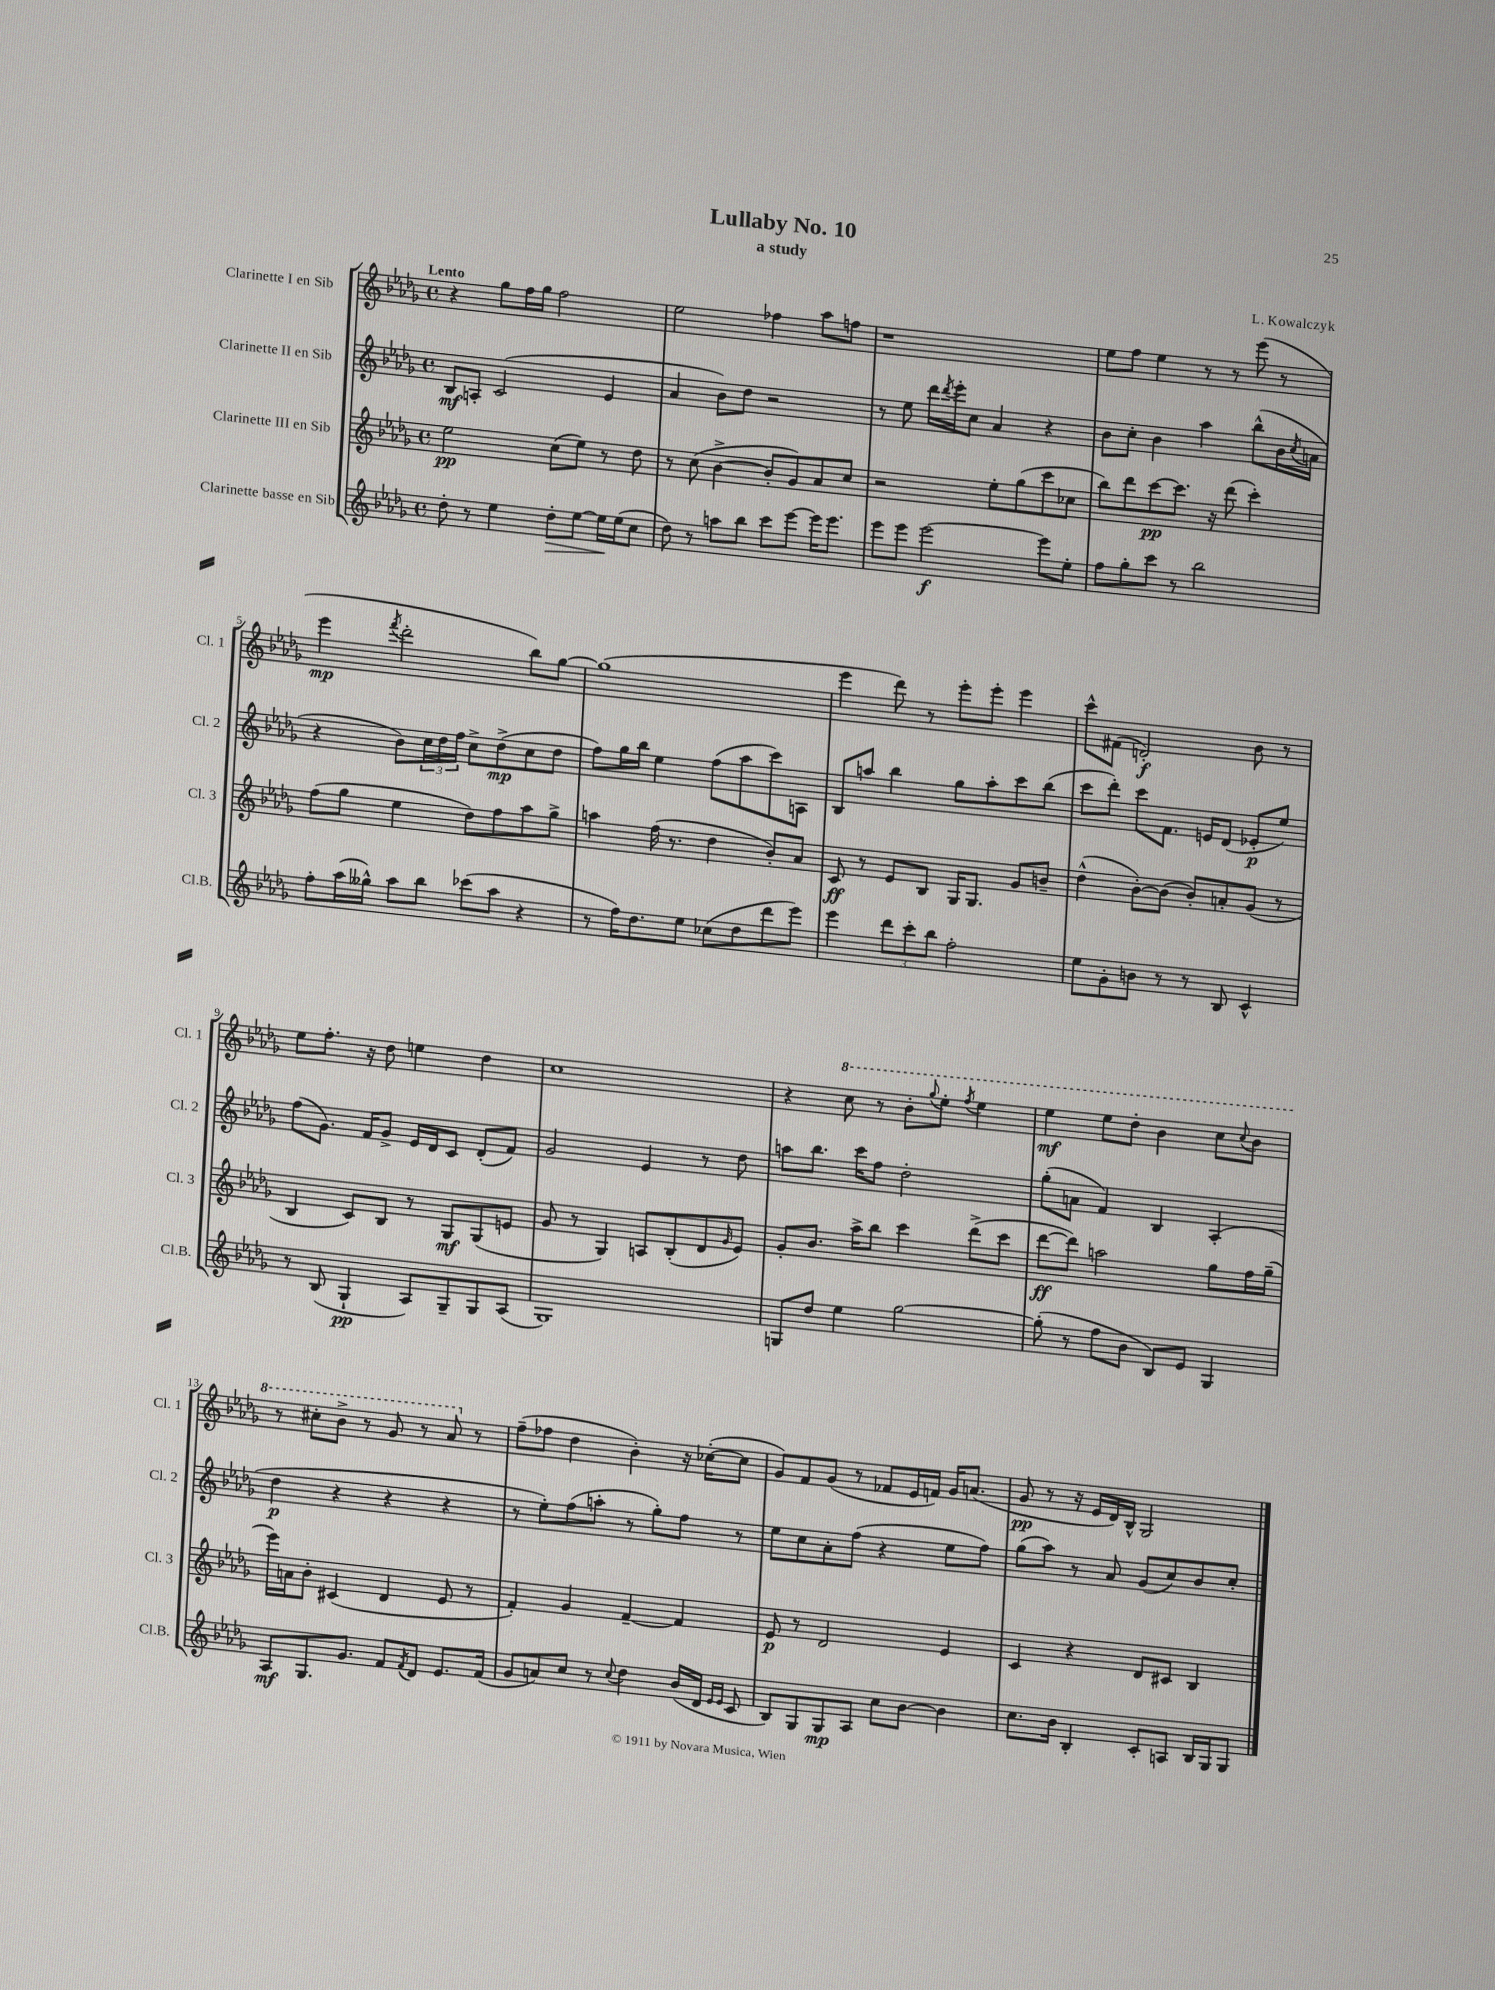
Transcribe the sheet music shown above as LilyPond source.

\header { title = "Lullaby No. 10" composer = "L. Kowalczyk" subtitle = "a study" }
<<
\new StaffGroup <<
\new Staff = "s0" \with { instrumentName = "Clarinette I en Sib" shortInstrumentName = "Cl. 1" } {
    \clef treble \key des \major \defaultTimeSignature \time 4/4 \tempo "Lento"
    r4 ges''8 f''16 ges''16 f''2 |
    ees''2 fes''4 aes''8 f''8 |
    r1 |
    ees''8 f''8 ees''4 r8 r8 ees'''8( r8 |
    ees'''4\mp \acciaccatura { f'''8 } des'''2-. bes''8) ges''8~ |
    ges''1( |
    ees'''4 des'''8) r8 ees'''8-. ees'''8-. ees'''4 |
    c'''8-^ fis'8( d'2-.\f) bes'8 r8 |
    ees''8 f''8.-. r16 des''8 e''4 des''4 |
    c''1 |
    r4 \ottava #1 c'''8 r8 bes''8-. \appoggiatura { ges'''8 } ees'''8-. \acciaccatura { f'''8 } ees'''4 |
    ees'''4\mf ees'''8 des'''8-. bes''4 c'''8 \appoggiatura { c'''8 } bes''8 |
    r8 cis'''8-. bes''8-> r8 ges''8 r8 aes''8 \ottava #0 r8 |
    f''8--( fes''8 des''4 bes'4-.) r16 ces''16~-.( ces''8 |
    ges'8) f'8 ges'8( r8 fes'8 ees'16 f'16) ges'16 a'8.( |
    ges'8\pp r8 r16 ees'16 des'16) bes16-^ ges2 \bar "|." |
}
\new Staff = "s1" \with { instrumentName = "Clarinette II en Sib" shortInstrumentName = "Cl. 2" } {
    \clef treble \key des \major \defaultTimeSignature \time 4/4
    bes8\mf a8-. c'2( ees'4 |
    aes'4 bes'8) des''8 r2 |
    r8 ees''8 des'''16 \acciaccatura { des'''8 } ees'''16-. c''8 aes'4 r4 |
    bes'8 c''8-. bes'4 aes''4 bes''8-^( bes'16 \acciaccatura { c''8 } a'16 |
    r4 bes'8) \tuplet 3/2 { c''16 des''16 f''16 } c''8-> des''8->\mp( c''8 des''8 |
    f''8) ges''16 bes''16 ees''4 f''8( aes''8 c'''8) a8 |
    bes8 a''8 bes''4 ges''8 a''8-. c'''8 bes''8( |
    c'''8 des'''8-.) c'''8 f'8. e'16 des'8( ees'8-.\p ees''8) |
    f''8( ges'8.) f'16 ges'8-> ees'16 des'16 c'8 des'8-.( f'8) |
    ges'2 ees'4 r8 des''8 |
    a''8 bes''8. c'''16 f''8 des''2-. |
    ges''8-.( a'8 f'4) bes4 aes4-.( |
    des''4\p r4 r4 r4 |
    r8 ees''8-.) f''8( a''8-. r8 ges''8-.) f''8 r8 |
    ees''8 c''8 aes'8-. f''8( r4 ees''8 f''8) |
    ges''8( aes''8) r8 aes'8 ges'8( c''8) bes'8 c''8-. \bar "|." |
}
\new Staff = "s2" \with { instrumentName = "Clarinette III en Sib" shortInstrumentName = "Cl. 3" } {
    \clef treble \key des \major \defaultTimeSignature \time 4/4
    ees''2\pp c''8( ees''8) r8 des''8 |
    r8 c''8( bes'4~-> bes'8-. ges'8) aes'8 c''8 |
    r2 ees''8-. ges''8( c'''8 ces''8 |
    bes''8) des'''8 c'''8~\pp c'''8. r16 des'''8( c'''4-.) |
    f''8( ges''8 ees''4 des''8) f''8 aes''8 ges''8-> |
    a''4 f''16( r8. des''4 bes'8-.) aes'8 |
    c'8\ff r8 ees'8 bes8 ges16 ges8. ges'8 b'8-- |
    des''4-^( bes'8~-.) bes'8( bes'8-.) a'8-. ges'8( r8 |
    bes4 c'8) bes8 r8 ges8\mf ges8( e'8 |
    ges'8 r8 ges4) a8 bes8-.( des'8 \grace { ges'16 } ees'8) |
    ges'8-. bes'8. aes''16-> bes''8 c'''4 des'''8->( c'''8 |
    des'''8~\ff des'''8) a''2 ges''8 f''16 ges''16--( |
    ees'''16) a'16 bes'8-. cis'4( des'4 ees'8 r8 |
    f'4-.) ges'4 f'4~-- f'4 |
    ees'8\p r8 des'2 ees'4 |
    c'4 r4 des'8 cis'8 bes4 \bar "|." |
}
\new Staff = "s3" \with { instrumentName = "Clarinette basse en Sib" shortInstrumentName = "Cl.B." } {
    \clef treble \key des \major \defaultTimeSignature \time 4/4
    des''8-. r8 ees''4 des''8-.\> ees''8~ ees''16\! ees''16( c''8 |
    des''8) r8 a''8 bes''8 c'''8 ees'''8~ ees'''16 ees'''8. |
    ees'''8 ees'''8 ees'''2~\f ees'''8 ees''8-. |
    f''8 ges''8-. c'''8 r8 bes''2 |
    f''8-. aes''16( geses''16-^) aes''8 bes''8 ces'''8( aes''8 r4 |
    r8 f''16) des''8. ees''8 ces''8( des''8 des'''8 ees'''8) |
    ees'''4 \tuplet 3/2 { des'''8 c'''8-. bes''8 } f''2-. |
    ees''8 ges'8-. b'8 r8 r8 bes8 c'4-^ |
    r8 bes8( ges4-!\pp aes8) ges8-- ges8 aes8( |
    ges1) |
    g8 des''8 ees''4 ges''2~ |
    ges''8-.( r8 f''8 bes'8 bes8) ees'8 ges4 |
    aes8\mf ges8. ges'8. f'8 \acciaccatura { f'8 } des'8 ees'8. f'16( |
    ges'8 a'8) c''8 r8 \appoggiatura { c''8 } des''4 bes'16( des'16 \grace { ees'16 ees'16 } c'8 |
    bes8) ges8 ges8\mp aes8 c''8 bes'8~ bes'4 |
    c''8. bes'16 bes4-. c'8-. a8 bes16 ges16 ges8 \bar "|." |
}
>>
>>
